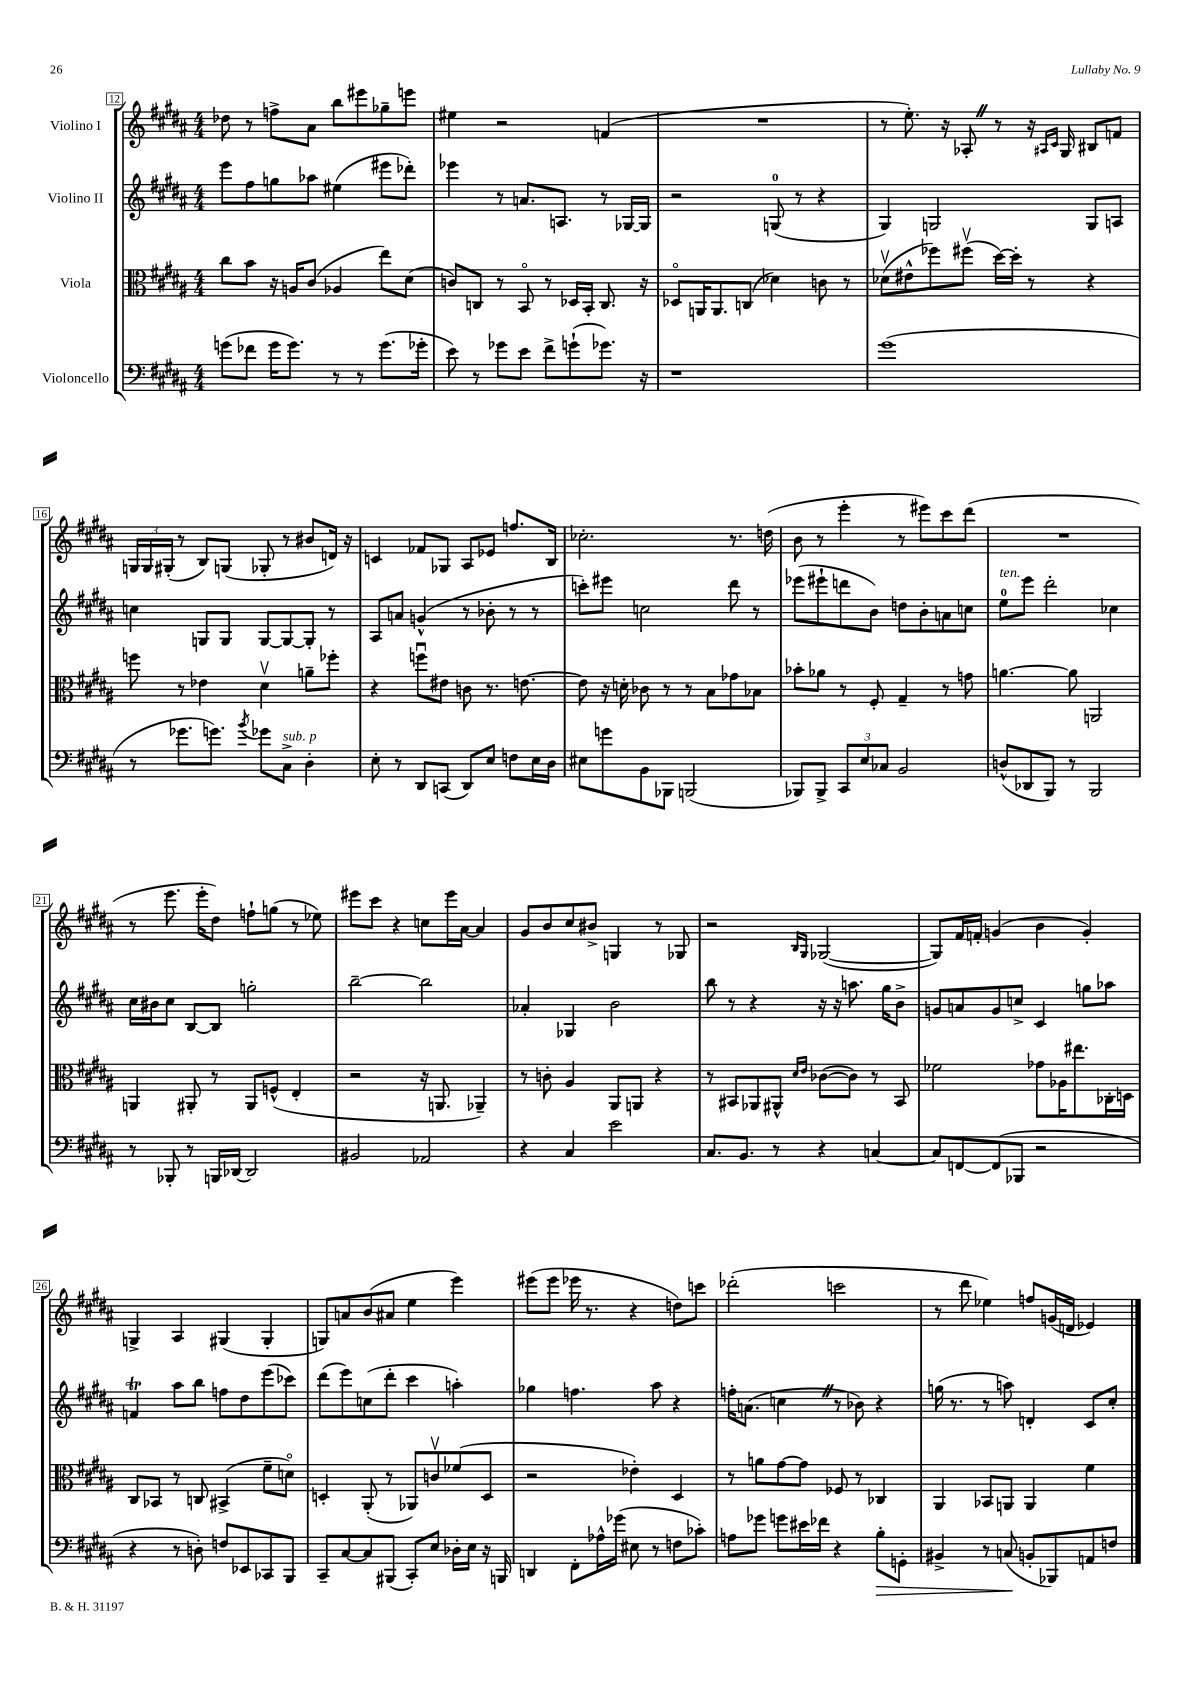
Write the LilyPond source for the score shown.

<<
\new StaffGroup <<
\new Staff = "s0" \with { instrumentName = "Violino I" } {
    \clef treble \key b \major \numericTimeSignature \time 4/4
    des''8 r8 f''8-> ais'8 b''8 eis'''8 ges''8-- e'''8 |
    eis''4 r2 f'4( |
    R1 |
    r8 e''8.-.) r16 aes8-. \once \override BreathingSign.text = \markup { \musicglyph "scripts.caesura.straight" } \breathe r8 r16 \grace { ais16 cis'16 } gis16 bis8 f'8 |
    \tuplet 3/2 { g16 g16 gis16-.( } r8 b8) g8( ges8-. r8 bis'8 d'16) r16 |
    c'4 fes'8 ges8 ais8 ees'8 f''8. b16 |
    ces''2.-. r8. d''16( |
    b'8 r8 e'''4-. r8 eis'''8) cis'''8 dis'''8( |
    R1 |
    r8 e'''8. e'''16-. dis''8) f''8-! g''8( r8 ees''8) |
    eis'''8 cis'''8 r4 c''8 eis'''16 ais'16~ ais'4 |
    gis'8 b'8 cis''8 bis'8-> g4 r8 ges8 |
    r2 \grace { b16 gis16 } ges2~( |
    ges8) fis'16 f'16-. g'4( b'4 g'4-.) |
    g4-> ais4 gis4( gis4-. |
    g8) a'8 b'8( ais'8 e''4 e'''4) |
    eis'''8( eis'''8 ees'''16 r8. r4 d''8) c'''8 |
    des'''2-.( c'''2 |
    r8 dis'''8 ees''4) f''8 g'16( d'16 ees'4) \bar "|." |
}
\new Staff = "s1" \with { instrumentName = "Violino II" } {
    \clef treble \key b \major \numericTimeSignature \time 4/4
    e'''8 fis''8 g''8 aes''8 eis''4( eis'''8 des'''8-.) |
    ees'''4 r8 a'8. a8. r8 ges16~ ges16 |
    r2 g8-0( r8 r4 |
    gis4) g2 g8 a8 |
    c''4 g8 g8 g8~ g8~ g8-. r8 |
    ais8 a'8 g'4-^( r8 bes'8-. r8 r8 |
    c'''8-.) eis'''8 c''2 dis'''8 r8 |
    ees'''8( eis'''8-! d'''8 b'8) d''8 b'8-. a'8 c''8 |
    e''8-0^\markup { \italic "ten." } e'''8 dis'''2-. ces''4 |
    cis''16 bis'16 cis''8 b8~ b8 g''2-. |
    b''2~-- b''2 |
    aes'4-. ges4 b'2 |
    b''8 r8 r4 r16 r16 a''8. gis''16 b'8-> |
    g'8 a'8 g'8 c''8-> cis'4 g''8 aes''8 |
    f'4\trill ais''8 b''8 f''8 dis''8 e'''8( ces'''8) |
    dis'''8( e'''8) c''8( dis'''8-. cis'''4 a''4-.) |
    ges''4 f''4. ais''8 r4 |
    f''16-. a'8.( c''4 \once \override BreathingSign.text = \markup { \musicglyph "scripts.caesura.straight" } \breathe r8 bes'8) r4 |
    g''16( r8. r8 a''8) d'4-. cis'8 cis''8-. \bar "|." |
}
\new Staff = "s2" \with { instrumentName = "Viola" } {
    \clef alto \key b \major \numericTimeSignature \time 4/4
    cis''8 b'8 r16 a16 cis'8( aes4 e''8) dis'8( |
    c'8) c8 r8 b,8\flageolet r8 des16 b,16-. c8. r16 |
    des8\flageolet a,16 a,8. c8( des'4) c'8 r8 |
    des'8\upbow( eis'8-^ fes''8) fis''8\upbow( dis''16~) dis''16-. r8 r4 |
    f''8 r8 ees'4 dis'4\upbow a'8-- fes''8-. |
    r4 f''8\downbow eis'8 c'8 r8. e'8.~ |
    e'8 r16 d'16-. ces'8 r8 r8 b8 ges'8 bes8 |
    bes'8-. aes'8 r8 fis8-. gis4-- r8 g'8 |
    a'4.~ a'8 a,2 |
    a,4 ais,8-. r8 ais,8 f8-^( e4-. |
    r2 r16 a,8. aes,4--) |
    r8 c'8-. ais4 ais,8 a,8 r4 |
    r8 bis,8 aes,8 ais,8-^ \grace { dis'16 e'16 } ces'8~( ces'8) r8 bis,8 |
    fes'2 ges'8 aes16 eis''8. ces16-. d16 |
    cis8 bes,8 r8 c8 bis,4->( fis'8-- d'8\flageolet) |
    d4-. ais,8-.( r8 aes,8) c'8\upbow fes'8( d8 |
    r2 ees'4-.) dis4 |
    r8 a'8 gis'8~ gis'8 fes8 r8 ces4 |
    ais,4 bes,8 a,8 a,4 fis'4 \bar "|." |
}
\new Staff = "s3" \with { instrumentName = "Violoncello" } {
    \clef bass \key b \major \numericTimeSignature \time 4/4
    g'8( fes'8 g'16 g'8.) r8 r8 g'8.( ges'16-. |
    e'8) r8 ges'8 e'8 fis'8-> g'8-!( ges'8.) r16 |
    r1 |
    gis'1( |
    r8 ges'8. g'8.) \acciaccatura { b'8 } ges'8 cis8->^\markup { \italic "sub. p" } dis4-. |
    e8-. r8 dis,8 c,8( dis,8) e8 f8 e16 dis16 |
    eis8 g'8 b,8 bes,,8 b,,2( |
    bes,,8) bes,,8-> \tuplet 3/2 { cis,8 e8 ces8 } b,2 |
    d8-^( des,8 b,,8) r8 b,,2 |
    r8 bes,,8-. r8 b,,16 des,16~ des,2 |
    bis,2 aes,2 |
    r4 cis4 e'2 |
    cis8. b,8. r8 r4 c4~ |
    c8 f,8~ f,8( bes,,8 r2 |
    r4 r8 d8-.) f8 ees,8 ces,8 b,,8 |
    cis,8-- cis8~ cis8 bis,,8( cis,8-.) e8 des16-. e16 r16 b,,16 |
    d,4 fis,8-. aes16-^ ges'16( eis8 r8 f8 ces'8-.) |
    a8 ges'8 g'8 eis'16 fes'16 r4 b8-.\> g,8-. |
    bis,4-> r8 c8\!( b,8-. bes,,8) a,8 f8 \bar "|." |
}
>>
>>
\layout { \context { \Score currentBarNumber = #12 \override BarNumber.stencil = #(make-stencil-boxer 0.1 0.3 ly:text-interface::print) } }
